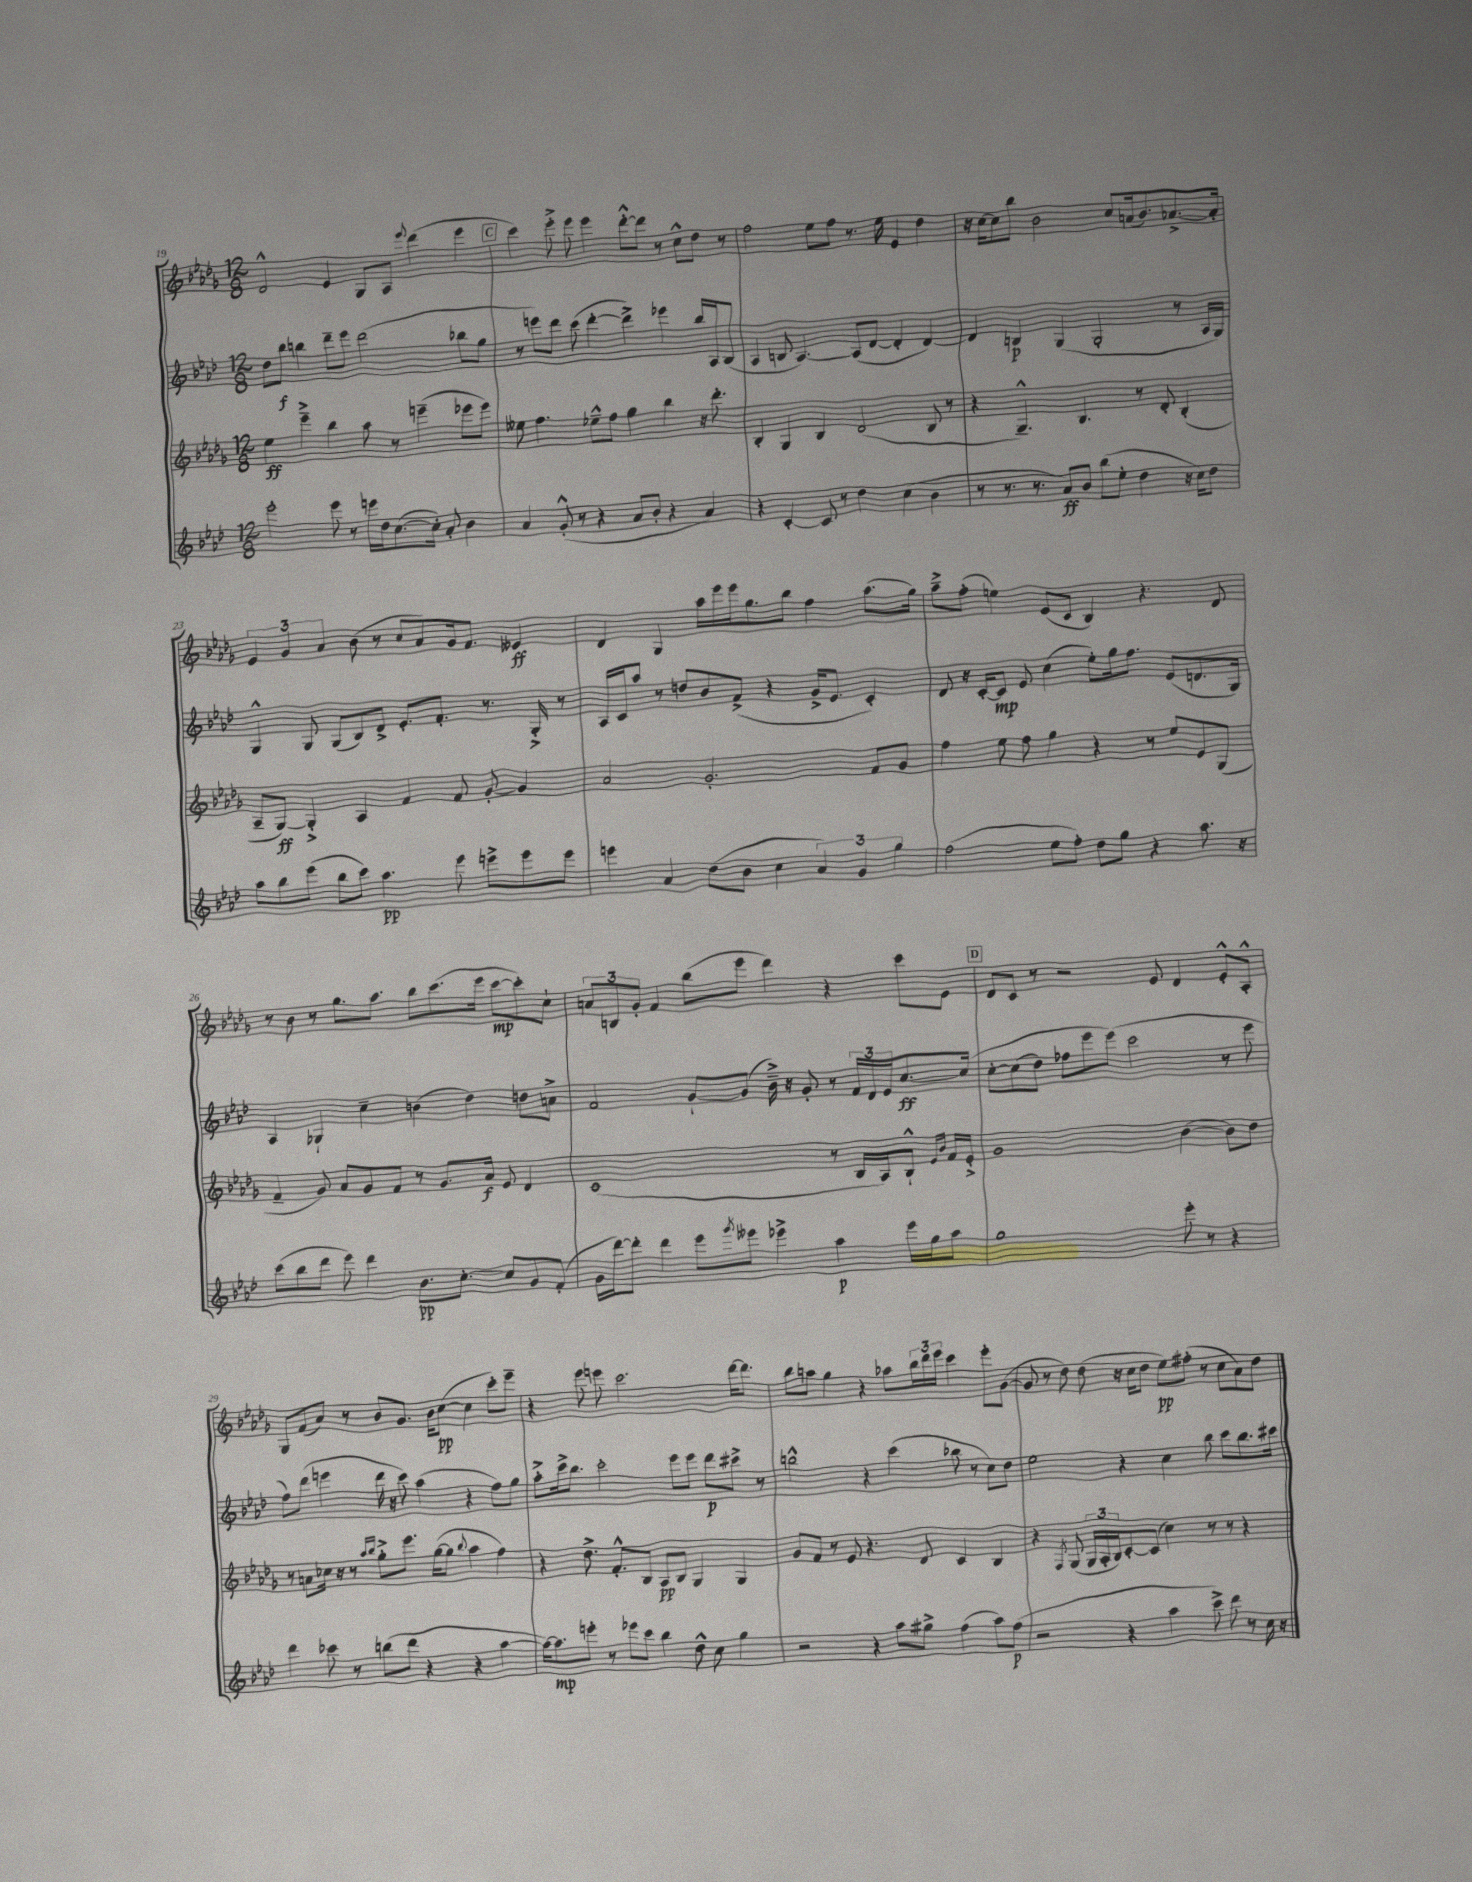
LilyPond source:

<<
\new StaffGroup <<
\new Staff = "s0" {
    \clef treble \key des \major \numericTimeSignature \time 12/8
    des'2-^ ees'4 ges8 aes8 \appoggiatura { ees'''8 } des'''4( ees'''4 |
    \mark \markup { \box "C" } c'''4) ees'''8-.-> ees'''8 ees'''4 des'''8~-.-^ des'''8 r8 c''8-^ des''8 r8 |
    f''2 ees''8 f''8 r8. ees''16 ees'4 des''4 |
    r16 c''16~ c''8 bes''8 bes'2 c''8 a'16( bes'8.) aes'8.~-> aes'16-. |
    \tuplet 3/2 { ees'4 ges'4 aes'4 } bes'8( r8 c''8 aes'8) ges'16 f'8. eeses'4\ff |
    des'4 ges4 aes''16 ees'''16 ees'''16 ges''8. bes''8 f''4 aes''8.( ges''16) |
    aes''8---> f''8-.( e''4) ees'8( c'8 bes4) r4. des'8 |
    r8 bes'8 r8 ges''8. aes''8. bes''8 c'''8.( ees'''16 c'''8~\mp c'''8-.) c''8-! |
    \tuplet 3/2 { a'8 b8 ges'8-. } f'4 bes''8( ees'''8 des'''4) r4 c'''8 ees'8 |
    \mark \markup { \box "D" } des'8 c'8 r8 r2 ees'8 des'4 ees'8-.-^ aes8-.-^ |
    ges8 f'8( aes'8) r8 bes'8 ges'8. bes'16 c''8~\pp( c''4 c'''8-.) ees'''8-- |
    r4 ees'''8 e'''8 c'''2. des'''16~ des'''8. |
    bes''8 a''8 ges''4 r4 aes''8 \tuplet 3/2 { bes''16 des'''16 ees'''16 } c'''4 ees'''8-. ges'8~( |
    ges'8 r8 des''8) des''8( r16 c''16 des''8 ees''8\pp) fis''8-.( r8 c''8 aes'8) des''8 \bar "|." |
}
\new Staff = "s1" {
    \clef treble \key aes \major \numericTimeSignature \time 12/8
    des''8 bes''8\f b''4 des'''8-- ees'''8 des'''2( bes''8 g''8 |
    \mark \markup { \box "C" } r8 e'''8) des'''8 c'''8( des'''4~-. des'''4->) ees'''4 bes''16 aes16 bes8( |
    aes4 b8 aes4.~) aes8( des'8~ des'4-. des'4~) |
    des'4 b4\p g4( g2-. r8 aes16 g16) |
    g4-^ g8 g8( bes8) des'8-> ees'8.-. f'8.-. r8. g16-.-> r8 |
    aes16 c'16 aes''8 r8 d''8 bes'8 f'8->( r4 g'16-> ees'8. c'4-.) |
    des'8 r16 c'16~-. c'8\mp ees'8 c''4( ees''8-.) g''16 f''8. ees'8( d'8. g16) |
    aes4 ges4-! c''4-- b'4( des''4) d''8 a'8-> |
    f'2 g'8~-! g'8( bes'16--->) r16 g'8-. r8 \tuplet 3/2 { f'16 des'16 ees'16 } c''8.~\ff c''16\( |
    \mark \markup { \box "D" } c''8~-. c''8( des''8) fes''8 ees'''8 ees'''8(\) c'''2 r8 ees'''8 |
    f''8) des'''8( e'''4 des'''16 r16 c'''8) aes''4( r4 f''8) g''8 |
    aes''8-.-> c'''16-> bes''8. c'''2-. ees'''8 ees'''8 des'''8\p cis'''8-> r8 |
    b''2-^ r4 c'''4( bes''8 r8 c''8) des''8 |
    ees''2 r4 c''4 bes''8 c'''8 bes''8. cis'''16 \bar "|." |
}
\new Staff = "s2" {
    \clef treble \key des \major \numericTimeSignature \time 12/8
    ees''4\ff ees'''4---> bes''4 aes''8 r8 e'''4--( ees'''8 ees'''8) |
    \mark \markup { \box "C" } eeses''8 f''4. ees''8---^ f''8 ges''4 bes''4 r16 des'''8.-. |
    bes4-. ges4 bes4 des'2( bes8 r8 |
    r4 ges4.---^) bes4. r8 des'8-. bes4-.( |
    aes8-- ges8~\ff) ges4-.-> aes4 f'4 f'8 ges'8~-. ges'4 |
    aes'2 ges'2.-. f'8 ges'8 |
    f''4 ees''8 f''8 ges''4 r4 r8 ees''8 ees'8 ges8( |
    f'4-- ges'8) aes'8 ges'8 f'8 r8 ges'8. aes'16\f ees'8 des'4 |
    c'1( r8 bes16 aes16) bes8-!-^ \grace { ees'16 bes'16 } f'16 ees'16-.-> |
    \mark \markup { \box "D" } ges'1 bes'4~( bes'8) des''8 |
    r8 a'8 ces''16 r16 r8 \grace { aes''16 bes''16 } ges''8-.-> ees'''8. ges''16~( ges''8 \appoggiatura { bes''8 } aes''4 f''4) |
    r4 des''8.-> f'8.-.-^ bes8 aes8\pp bes8 ges4 ges4 |
    ges'8 f'8 r8 ees'8 r4. des'8 c'4 bes4 |
    r4 \acciaccatura { f8 } ges8( \tuplet 3/2 { ges16 aes16-. bes16) } c'8~-. c'8( c''4) r8 r8 r4 \bar "|." |
}
\new Staff = "s3" {
    \clef treble \key aes \major \numericTimeSignature \time 12/8
    ees'''2-. ees'''8 r8 e'''16 des''16 c''8.~( c''16-.) aes'8-. bes'4 |
    \mark \markup { \box "C" } aes'4 g'8-.-^( r8 r4 aes'8 bes'8-. r4 aes'4) |
    r4 c'4~-. c'8 r8 des''4 c''4( bes'4 |
    r8 r8. r8. aes'8\ff) bes'8 bes''8( ees''8-. des''4 r16 c''16) des''8 |
    aes''8 bes''8 ees'''8( bes''8 c'''8) aes''4.\pp ees'''8 e'''8-> e'''8 e'''8 |
    e'''4 aes'4 des''8( bes'8 c''4 \tuplet 3/2 { aes'4) g'4 g''4 } |
    f''2( ees''8 f''8-.) des''8 g''8 r4 aes''8. r16 |
    c'''8( bes''8 des'''8 ees'''8) des'''4 bes'8.\pp c''8.~-. c''8 g'8 f'8-.( |
    g'16 des'''16~) des'''8-. des'''4 ees'''8 \acciaccatura { g'''8 } eeses'''8 ees'''4-> aes''4\p ees'''16 g''16 aes''8 |
    \mark \markup { \box "D" } g''1 ees'''8-. r8 r4 |
    des'''4 ces'''8 r8 b''8( des'''8 r4 r4 aes''4~ |
    aes''16~) aes''8.\mp e'''8-. r8 ees'''8 c'''8 bes''4 des''8-^ c''8 g''4 |
    r2 r4 aes''8 gis''8-> f''4( aes''8) f''8\p( |
    r2 r4 aes''4 c'''8->) des'''8 r8 c''16 r16 \bar "|." |
}
>>
>>
\layout { \context { \Score currentBarNumber = #19 } }
